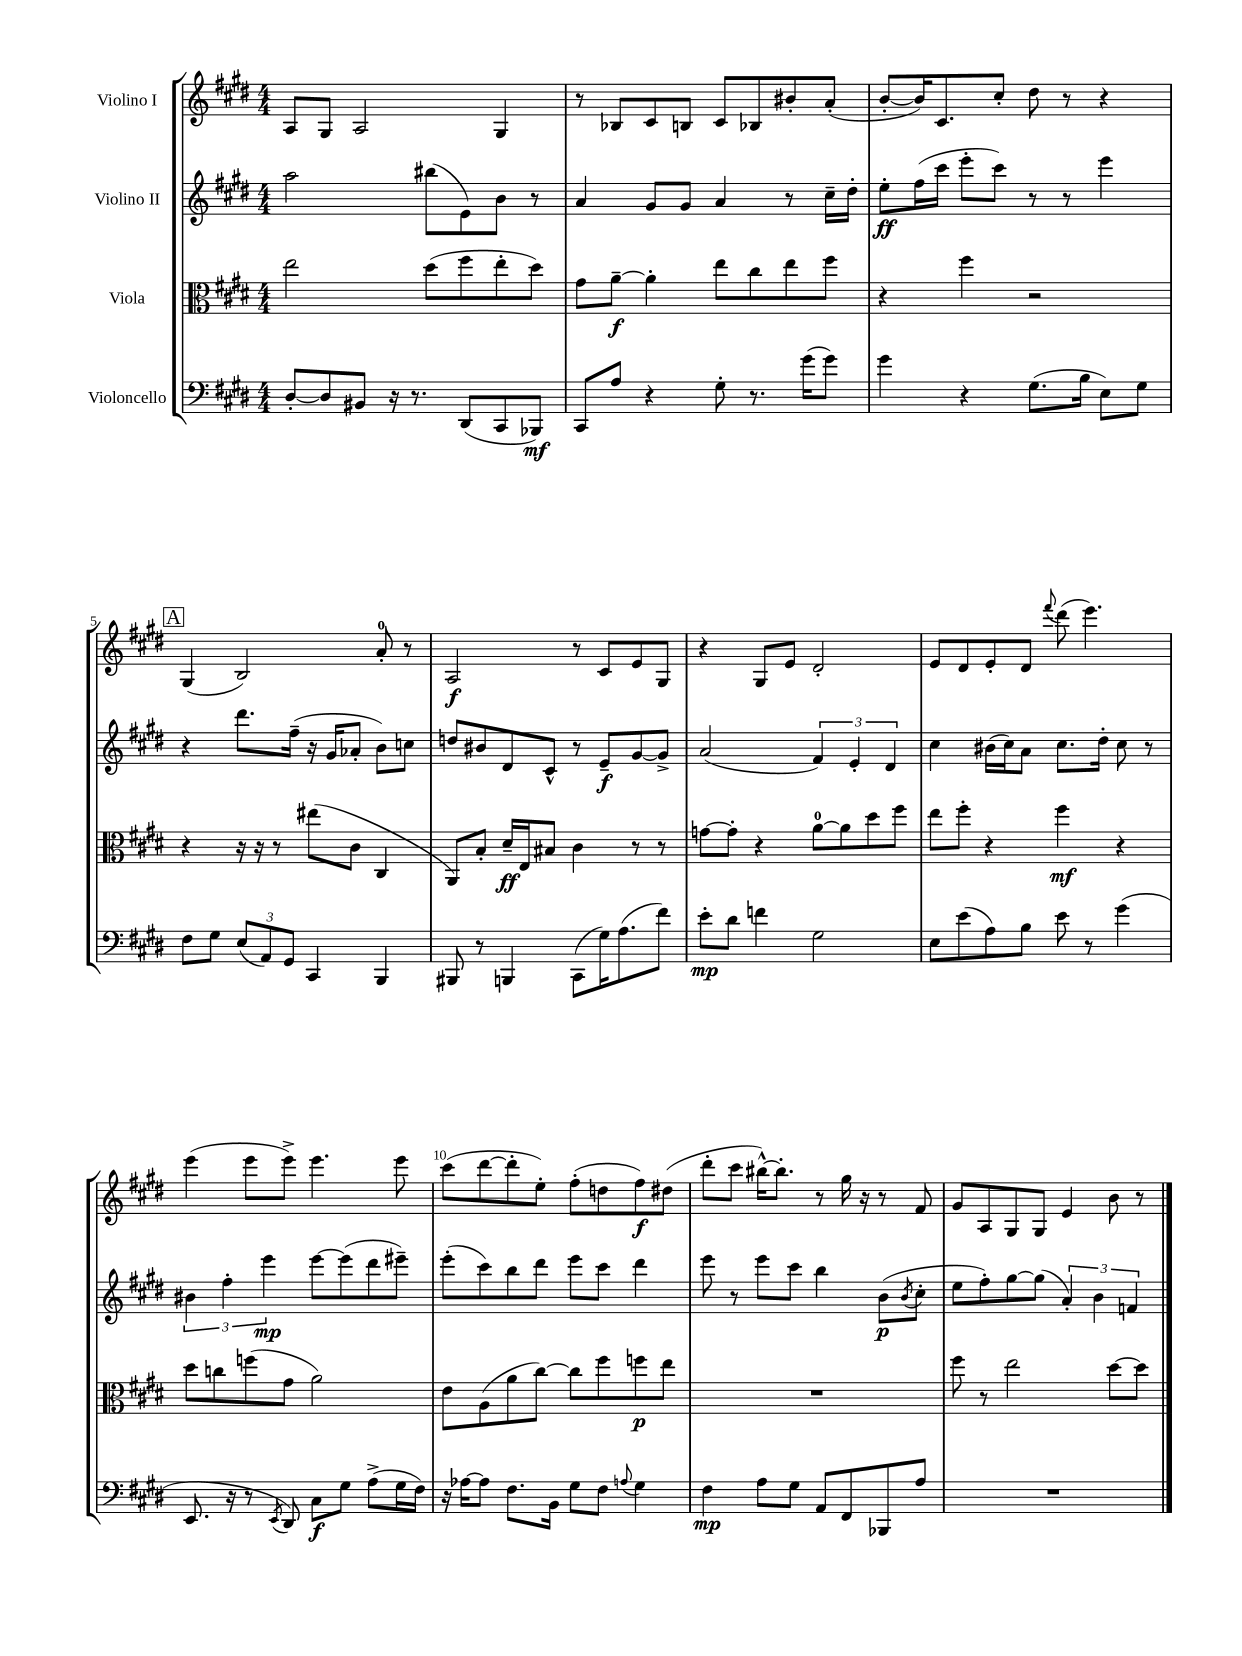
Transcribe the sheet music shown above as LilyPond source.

<<
\new StaffGroup <<
\new Staff = "s0" \with { instrumentName = "Violino I" } {
    \clef treble \key e \major \numericTimeSignature \time 4/4
    a8 gis8 a2 gis4 |
    r8 bes8 cis'8 b8 cis'8 bes8 bis'8-. a'8-.( |
    b'8~-. b'16) cis'8. cis''8-. dis''8 r8 r4 |
    \mark \markup { \box "A" } gis4( b2) a'8-0-. r8 |
    a2\f r8 cis'8 e'8 gis8 |
    r4 gis8 e'8 dis'2-. |
    e'8 dis'8 e'8-. dis'8 \appoggiatura { fis'''8 } dis'''8( e'''4.) |
    e'''4( e'''8 e'''8->) e'''4. e'''8 |
    cis'''8( dis'''8~ dis'''8-. e''8-.) fis''8-.( d''8 fis''8\f) dis''8( |
    dis'''8-. cis'''8 bis''16~-^) bis''8.-. r8 gis''16 r16 r8 fis'8 |
    gis'8 a8 gis8 gis8 e'4 b'8 r8 \bar "|." |
}
\new Staff = "s1" \with { instrumentName = "Violino II" } {
    \clef treble \key e \major \numericTimeSignature \time 4/4
    a''2 bis''8( e'8) b'8 r8 |
    a'4 gis'8 gis'8 a'4 r8 cis''16-- dis''16-. |
    e''8-.\ff fis''16( cis'''16 e'''8-. cis'''8) r8 r8 e'''4 |
    \mark \markup { \box "A" } r4 dis'''8. fis''16--( r16 gis'16 aes'8-. b'8) c''8 |
    d''8 bis'8 dis'8 cis'8-^ r8 e'8--\f gis'8~ gis'8-> |
    a'2( \tuplet 3/2 { fis'4) e'4-. dis'4 } |
    cis''4 bis'16( cis''16) a'8 cis''8. dis''16-. cis''8 r8 |
    \tuplet 3/2 { bis'4 fis''4-. e'''4\mp } e'''8~ e'''8( dis'''8 eis'''8--) |
    e'''8-.( cis'''8) b''8 dis'''8 e'''8 cis'''8 dis'''4 |
    e'''8 r8 e'''8 cis'''8 b''4 b'8\p( \acciaccatura { b'8 } cis''8-. |
    e''8 fis''8-.) gis''8~ gis''8( \tuplet 3/2 { a'4-.) b'4 f'4 } \bar "|." |
}
\new Staff = "s2" \with { instrumentName = "Viola" } {
    \clef alto \key e \major \numericTimeSignature \time 4/4
    e''2 dis''8( fis''8 e''8-. dis''8) |
    gis'8 a'8~--\f a'4-. e''8 cis''8 e''8 fis''8 |
    r4 fis''4 r2 |
    \mark \markup { \box "A" } r4 r16 r16 r8 eis''8( cis'8 cis4 |
    a,8) b8-. dis'16--\ff e16 bis8 cis'4 r8 r8 |
    g'8~ g'8-. r4 a'8-0~ a'8 dis''8 fis''8 |
    e''8 fis''8-. r4 fis''4\mf r4 |
    dis''8 c''8 f''8( gis'8 a'2) |
    e'8 a8( a'8 cis''8~) cis''8 fis''8 f''8\p e''8 |
    R1 |
    fis''8 r8 e''2 dis''8~ dis''8 \bar "|." |
}
\new Staff = "s3" \with { instrumentName = "Violoncello" } {
    \clef bass \key e \major \numericTimeSignature \time 4/4
    dis8~-. dis8 bis,8 r16 r8. dis,8( cis,8 bes,,8\mf) |
    cis,8 a8 r4 gis8-. r8. gis'16( gis'8) |
    gis'4 r4 gis8.( b16 e8) gis8 |
    \mark \markup { \box "A" } fis8 gis8 \tuplet 3/2 { e8( a,8) gis,8 } cis,4 b,,4 |
    bis,,8 r8 b,,4 cis,8( gis16) a8.( fis'8) |
    e'8-.\mp dis'8 f'4 gis2 |
    e8 e'8( a8) b8 e'8 r8 gis'4( |
    e,8. r16 r8 \acciaccatura { e,8 } dis,8) cis8\f gis8 a8->( gis16 fis16) |
    r16 aes16~ aes8 fis8. b,16 gis8 fis8 \appoggiatura { a8 } gis4 |
    fis4\mp a8 gis8 a,8 fis,8 bes,,8 a8 |
    R1 \bar "|." |
}
>>
>>
\layout { \context { \Score currentBarNumber = #2 \override BarNumber.break-visibility = ##(#f #t #t) barNumberVisibility = #(every-nth-bar-number-visible 5) } }
